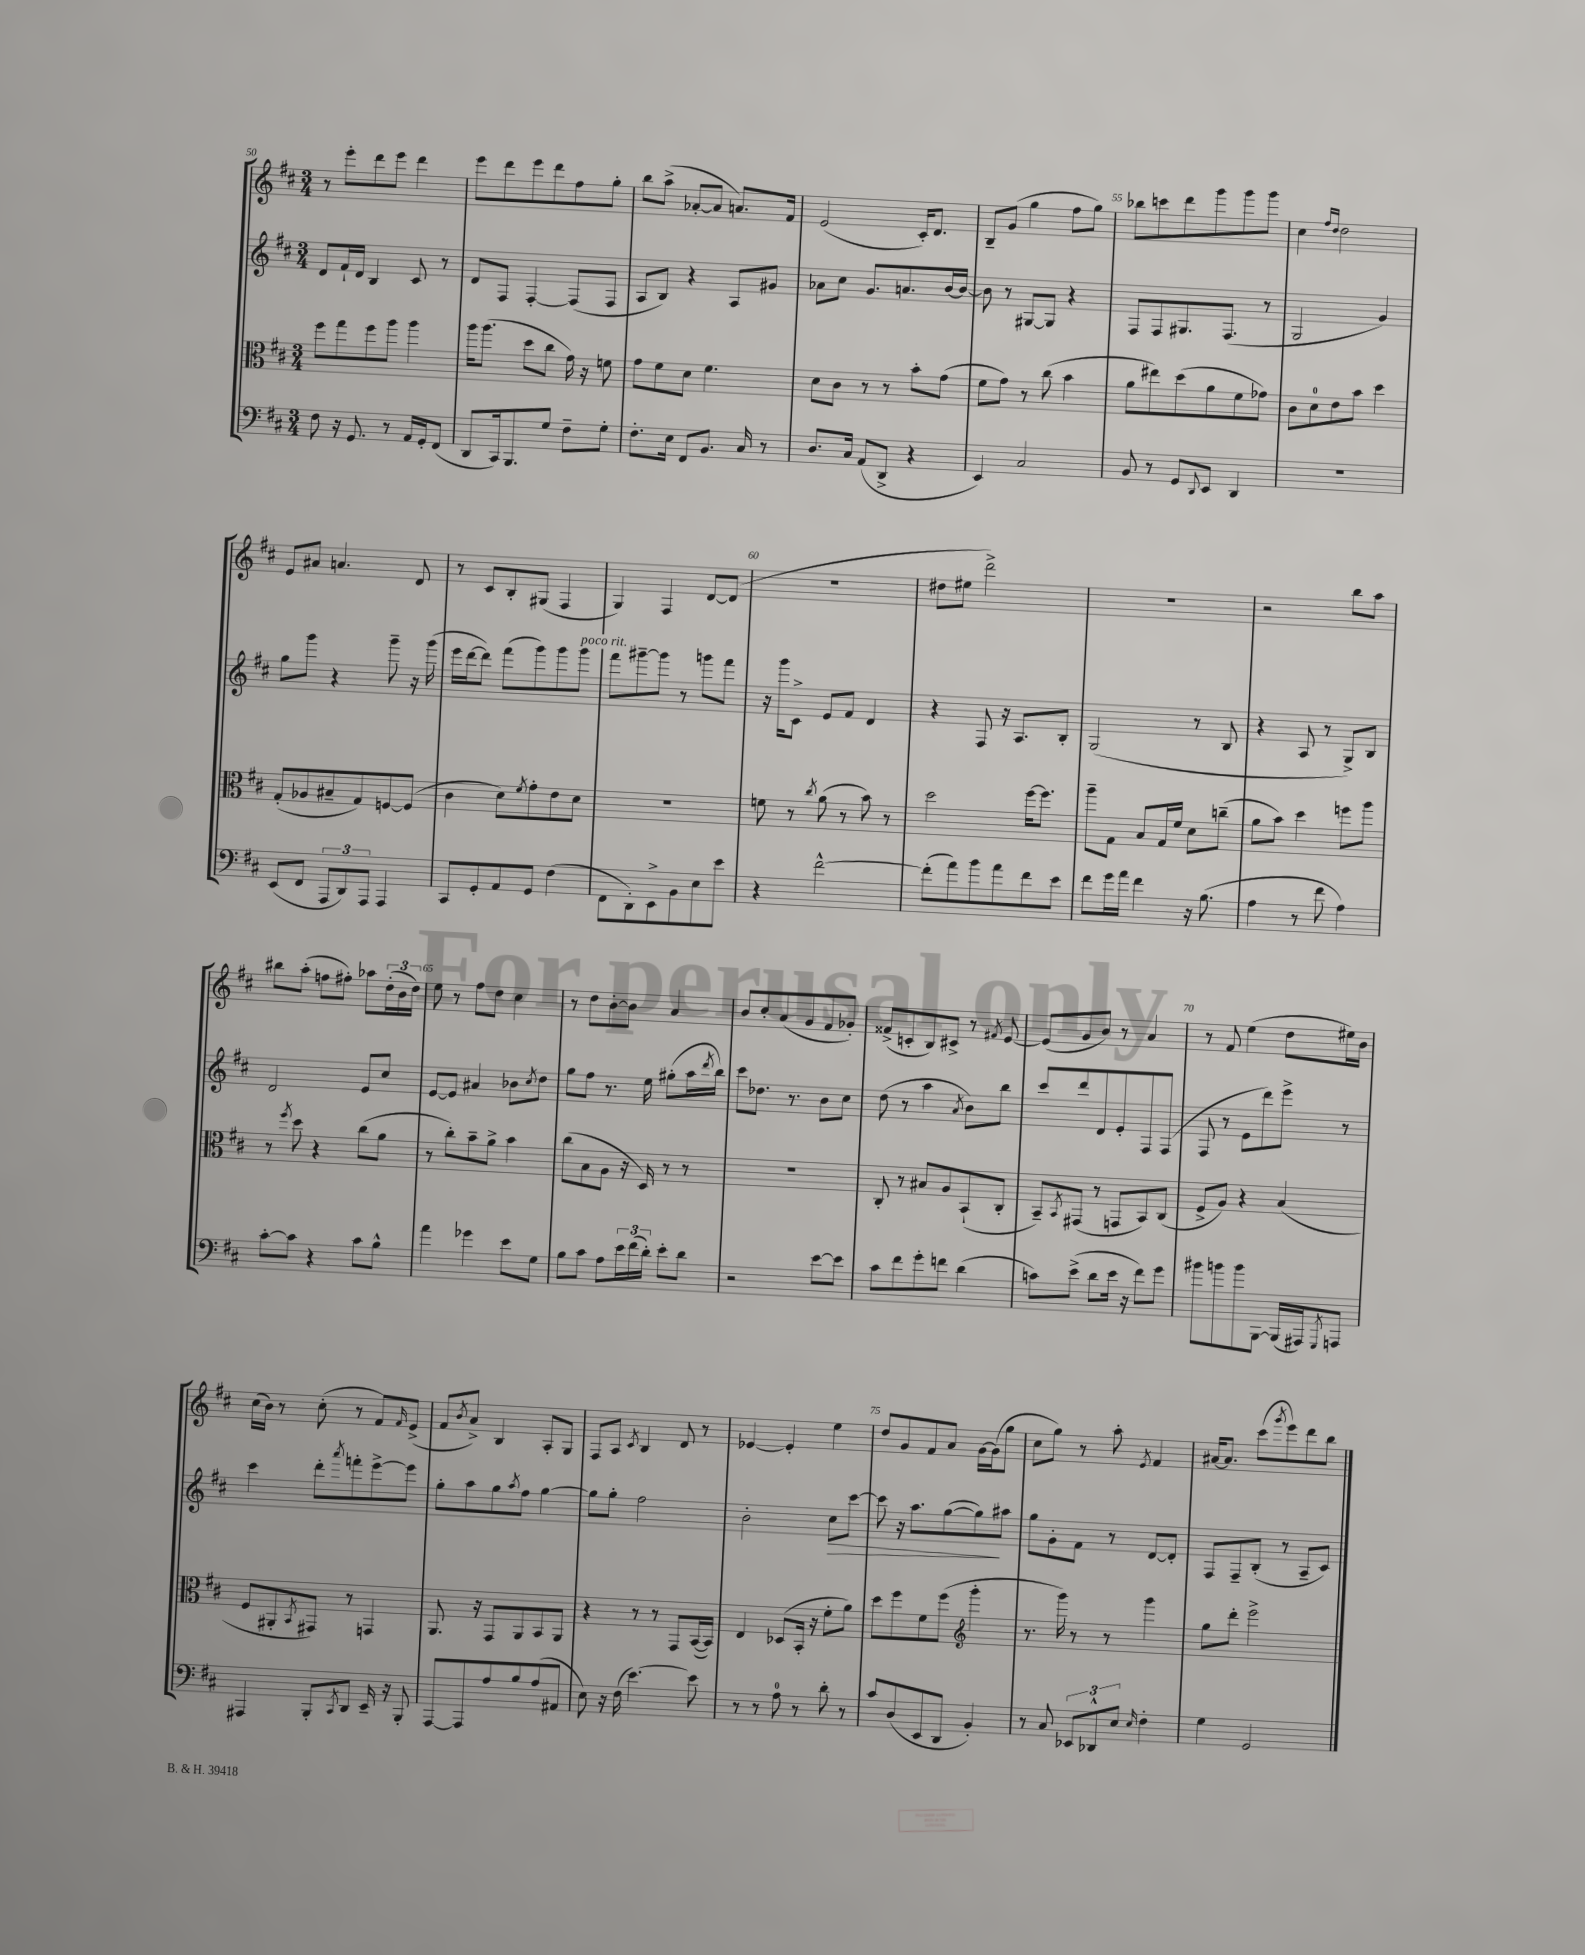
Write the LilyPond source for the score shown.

<<
\new StaffGroup <<
\new Staff = "s0" {
    \clef treble \key d \major \numericTimeSignature \time 3/4
    r8 e'''8-. d'''8 e'''8 d'''4 |
    e'''8 d'''8 e'''8 d'''8 fis''8 g''8-. |
    b''8 a''8->( aes'8~-. aes'8 a'8.) fis'16 |
    e'2( cis'16-.) d'8. |
    b8-- g'8( g''4 fis''8 g''8) |
    bes''8 c'''8 d'''8 g'''8 g'''8 g'''8 |
    cis''4 \grace { fis''16 d''16 } d''2 |
    e'8 ais'8 a'4. d'8 |
    r8 cis'8 b8-. gis8( fis4 |
    g4) fis4 d'8~ d'8( |
    R2. |
    dis''8 eis''8 d'''2->) |
    R2. |
    r2 b''8 a''8 |
    bis''8 a''8-.( f''8 fis''8-.) aes''8 \tuplet 3/2 { d''16-.( b'16 d''16) } |
    e''8 r8 fis''8 d''8 cis''4 |
    r8 d''8 b'8~-. b'8 a'4 |
    b'8 cis''8-. a'8( g'8 fis'8 ges'8-.) |
    fisis'8->( c'8-. b8) cis'8-> r8 \acciaccatura { fis'8 } e'8~ |
    e'8( g'8 b'8) r8 a'4 |
    r8 fis'8 e''4( d''8 eis''16) b'16 |
    cis''16( b'16) r8 cis''8-.( r8 fis'8) \grace { fis'16 } e'8->( |
    fis'8 \acciaccatura { b'8 } a'8->) b4 a8-. g8 |
    fis8 a8 \acciaccatura { cis'8 } b4 d'8 r8 |
    ees'4~ ees'4-. e''4 |
    d''8 g'8 fis'8 a'8 g'16~ g'16( g''8 |
    cis''8 g''8) r8 a''8-. \acciaccatura { e'8 } fis'4 |
    ais'16~ ais'8. cis'''8( \acciaccatura { g'''8 } e'''8) d'''8 b''8 \bar "|." |
}
\new Staff = "s1" {
    \clef treble \key d \major \numericTimeSignature \time 3/4
    d'8 fis'16-! d'16 b4 cis'8 r8 |
    d'8 fis8 fis4~-. fis8( fis8 |
    a8 b8) r4 a8 gis'8 |
    aes'8 cis''8 g'8. a'8. b'16~ b'16~ |
    b'8 r8 gis8~ gis8 r4 |
    fis8 fis8 gis8. fis8.( r8 |
    g2 g'4) |
    g''8 g'''8 r4 g'''8-- r16 g'''16( |
    e'''16 d'''16~ d'''8) fis'''8( g'''8) g'''8 g'''8^\markup { \italic "poco rit." } |
    fis'''8 gis'''8~-- gis'''8 r8 g'''8 fis'''8 |
    r16 g'''16 cis'8-> e'8 fis'8 d'4 |
    r4 fis8 r16 a8. b8-. |
    g2( r8 b8 |
    r4 a8 r8 g8->) b8 |
    d'2 e'8 cis''8 |
    e'8~ e'8 ais'4 bes'8 \acciaccatura { cis''8 } d''8 |
    g''8 fis''8 r8. e''16 gis''8-.( a''16 \acciaccatura { d'''8 } b''16) |
    cis'''8 des''8. r8. b'8 cis''8 |
    d''8( r8 a''4 \acciaccatura { a'8 } b'8) b''8 |
    cis'''8 d'''8 d'8 e'8-. fis8 fis8( |
    fis8 r8 e'8 d'''8) e'''8-> r8 |
    cis'''4 d'''8-. \acciaccatura { a'''8 } f'''8-. e'''8~-> e'''8 |
    g''8-. a''8 g''8 \acciaccatura { a''8 } fis''8 g''4~ |
    g''8 g''8-. fis''2 |
    b'2-. cis''8\> cis'''8~ |
    cis'''8 r16 a''8. g''8~( g''8\!) ais''8 |
    g''8 g'8-. fis'8 r8 d'8~ d'8-. |
    fis8 fis8-- b8-.( r8 a8-- cis'8) \bar "|." |
}
\new Staff = "s2" {
    \clef alto \key d \major \numericTimeSignature \time 3/4
    fis''8 g''8 fis''8 a''8 a''4 |
    a''16 a''8.( d''8 cis''8 g'16) r16 f'8 |
    g'8 fis'8 d'8 fis'4. |
    d'8 cis'8 r8 r8 b'8-. g'8( |
    fis'8 g'8) r8 cis''8( b'4 |
    a'8 eis''8) d''8( a'8 fis'8 ges'8) |
    cis'8 d'8-0 e'8 b'8 d''4 |
    g8-.( aes8 bis8-- g8) f8~ f8( |
    cis'4 d'8) \acciaccatura { fis'8 } g'8-. e'8 d'8 |
    R2. |
    f'8 r8 \acciaccatura { cis''8 } a'8( r8 b'8) r8 |
    d''2 fis''16~ fis''8. |
    a''8-- g8 b8 g16 fis'16 d'8 c''8--( |
    a'8 b'8) d''4 f''8 a''8 |
    r8 \acciaccatura { fis''8 } d''8 r4 cis''8( a'8 |
    r8 cis''8-.) b'8-- a'8-> b'4 |
    cis''8( b8 a8 r16 d16) r8 r8 |
    R2. |
    cis8-. r8 bis8 a8 b,8-!( cis8-. |
    b,8--) \acciaccatura { b,8 } gis,8( r8 g,8 b,8) cis8( |
    fis8-> a8) r4 b4( |
    fis8 ais,8-. \acciaccatura { b,8 } gis,8) r8 g,4 |
    a,8. r16 g,8 a,8 b,8 a,8 |
    r4 r8 r8 g,8 b,16~( b,16) |
    e4 des8( b,16-. r16 fis'8-. a'8) |
    d''8 fis''8 fis'8 fis''8( \clef treble g'''4-. |
    r8. g'''16) r8 r8 g'''4 |
    g''8 d'''8-. e'''2-> \bar "|." |
}
\new Staff = "s3" {
    \clef bass \key d \major \numericTimeSignature \time 3/4
    fis8 r16 g,8. r8 a,16 g,16-. fis,8( |
    d,8 cis,16) b,,8. g8 fis8-- g8-. |
    fis8.-. e16 fis,8 b,8. cis16 r8 |
    d8. cis16 a,8( d,8-> r4 |
    e,4) cis2 |
    b,8 r8 g,8 \appoggiatura { d,8 } e,8 d,4 |
    R2. |
    e,8( fis,8 \tuplet 3/2 { a,,8 d,8) a,,8 } a,,4 |
    cis,8 g,8-. a,8 g,8 fis4( |
    fis,8 d,8-.) e,8-> b,8 e8 e'8 |
    r4 fis'2~-^ |
    fis'8-.( a'8) b'8 a'8 fis'8 e'8 |
    fis'8 g'16 a'16 fis'4 r16 b8.( |
    a4 r8 fis'8 a4) |
    cis'8~-. cis'8 r4 cis'8 b8-^ |
    a'4 ges'4 e'8 g8 |
    b8 cis'8 a8 \tuplet 3/2 { e'16 fis'16( d'16-.) } e'8-. d'8 |
    r2 e'8~ e'8 |
    cis'8 fis'8 g'8-. f'8 d'4( |
    c'8) e'8->( d'8 e'16 r16 fis'8) g'8 |
    bis'8 b'8 b'8 b,,8~ b,,16( ais,,16) \acciaccatura { g,,8 } a,,8 |
    ais,,4 b,,8-. \acciaccatura { cis,8 } d,8 e,16-- r16 b,,8-. |
    a,,8~ a,,8 a8 b8 a8( ais,8 |
    e8) r16 fis16( e'4.~) e'8 |
    r8 r8 a8-0 r8 d'8-. r8 |
    cis'8 d8( e,8 d,8 b,4-.) |
    r8 cis8 \tuplet 3/2 { ees,8 des,8-^ e8 } \grace { e16 } fis4-. |
    g4 g,2 \bar "|." |
}
>>
>>
\layout { \context { \Score currentBarNumber = #50 \override BarNumber.break-visibility = ##(#f #t #t) barNumberVisibility = #(every-nth-bar-number-visible 5) } }
